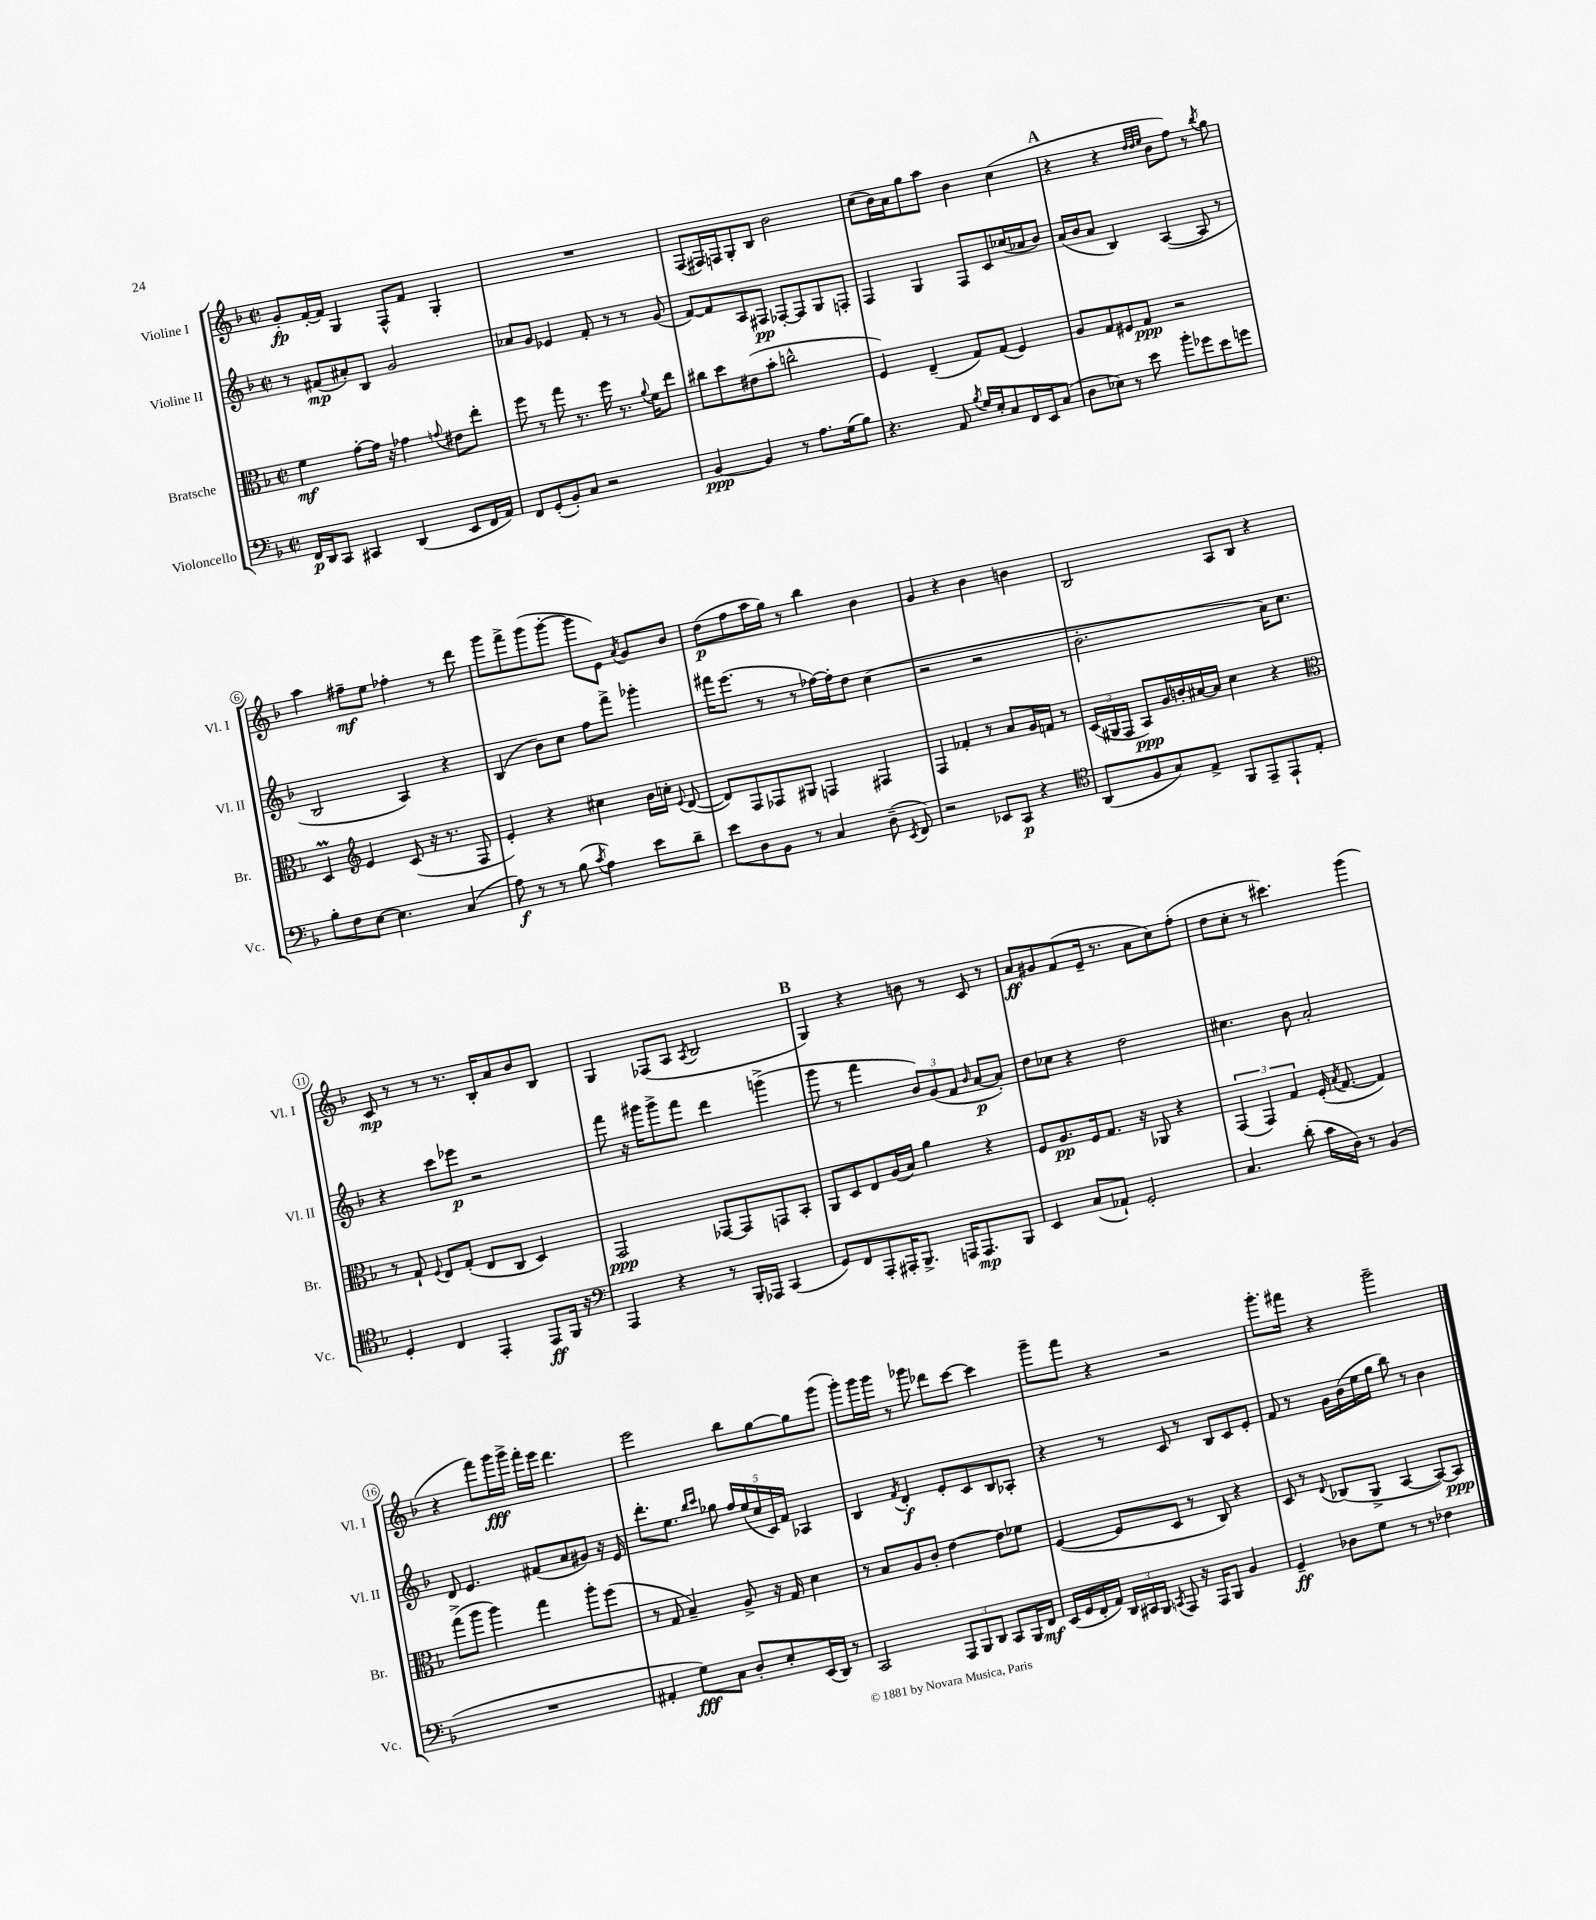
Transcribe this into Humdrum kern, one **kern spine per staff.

**kern	**kern	**kern	**kern
*staff4	*staff3	*staff2	*staff1
*clefF4	*clefC3	*clefG2	*clefG2
*k[b-]	*k[b-]	*k[b-]	*k[b-]
*M2/2	*M2/2	*M2/2	*M2/2
*met(c|)	*met(c|)	*met(c|)	*met(c|)
16FF	4f	8r	8g'
16DD	.	.	.
8CC	.	(8f#	[16f'
.	.	.	16f]
4CC#	[8g'	8a#')	4G
.	16g]	8B-	.
.	16r	.	.
(4DD	4g-	2g	8F^^
.	.	.	8f
.	8qqg	.	.
8EE	8e#	.	4G'
16FF	8ee'	.	.
16AA)	.	.	.
=	=	=	=
8FF	8ff	8a-	1r
(8GG'	8r	8g	.
8BB-')	8gg	4e-	.
8C	8.r	.	.
2r	.	8f'	.
.	16ff	.	.
.	8.r	8r	.
.	.	8r	.
.	8qqa	.	.
.	16f	.	.
.	8ee	(8g	.
=	=	=	=
[4BB-	8cc#	[8f)	(8F
.	8dd	8f]	16F#)
.	.	.	16F
4BB-]	(8e#	8A	8G'
.	8b-'	8F#	8B-
8r	2cc^^	[8F-'	2b-
8.A	.	8F-]	.
.	.	8G	.
(16G	.	.	.
8B-)	.	8F'	.
=	=	=	=
4.r	4F)	4F	(8cc
.	.	.	16b-)
.	.	.	16a
.	(4E~	4G	8gg
8AA	.	.	8aa
8qB-	.	.	.
16G	8G)	8F	4b-
16E'	.	.	.
8C	(8G	8c	.
16FF	4F)	(16cc-	(4cc
16EE	.	16a-	.
(8C	.	8b-)	.
=	=	=	=
8D	8A	(16a	4r
.	.	16b-	.
8E-)	8G	8a	.
8r	8F#	4B-)	4r
8e	8G	.	.
.	.	.	32qqdd
.	.	.	32qqdd
.	.	.	32qqee
8b-'	2r	([4A	8b-
8g-	.	.	8ff)
8e	.	8A]	8r
.	.	.	8qbb-
8g	.	8r	8gg
=	=	=	=
8B-'	4D	2B-	4aa
8F	.	.	.
*	*clefG2	*	*
[8E	4e	.	8ff#~
4.E]	.	.	8ee
.	(8c	4A)	4ff-'
.	16r	.	.
.	8.r	.	.
(4C	.	4r	8r
.	8F	.	8ddd
=	=	=	=
8A)	4e')	(4B-	8ggg
8r	.	.	8fff^
8r	4r	8b-)	(8ggg
(8B-	.	8cc	[8ggg'
8qc	.	.	.
4A)	4cc#	8ff	8ggg]
.	.	8fff^	8e)
.	.	.	8qa
8e	16b-	4ggg-'	8g
.	16cc'	.	.
.	8qqe	.	.
8d~	([8d	.	8b-
=	=	=	=
8e	8d])	16fff#	(8dd
.	.	(8.eee	.
8D	8F	.	8ff
8BB-	8F-	8r	16aa
.	.	.	16gg)
8r	8G#	8r	8r
4C	4F	[16ff-)	4bb-
.	.	16ff-']	.
.	.	8dd	.
(8D~	4F#	(4cc	4b-
8qEE	.	.	.
8FF)	.	.	.
=	=	=	=
2r	4F	2r	4g
.	4f-'	.	4r
8EE-	8r	2r	4b-
8CC	8a	.	.
4r	16g	.	4b
.	16f	.	.
.	8r	.	.
=	=	=	=
*clefC4	*	*	*
(8AA	(24c	2.b-'	2B-
.	24G#	.	.
.	24F	.	.
8F	8A)	.	.
8G)	16g	.	.
.	16b'	.	.
8E^	[16a#	.	.
.	16a#]	.	.
8FF	4cc	.	8A
8EE~	.	.	8B-
8EE`	4r	16a)	4r
.	.	8.cc	.
8E'	.	.	.
=	=	=	=
*	*clefC3	*	*
4D'	8r	4r	8c
.	8G`	.	8r
.	8qqF	.	.
4C	8E	8ccc	8r
.	(8G'	8eee-	8.r
4EE'	8E	2r	.
.	.	.	16B-'
.	8C	.	8a
8EE	4D)	.	8b-
16FF	.	.	8B-
16r	.	.	.
=	=	=	=
*clefF4	*	*	*
4AAA	2GG	8fff	4G
.	.	16r	.
.	.	16ggg#	.
4r	.	8ggg#^	(8F-
.	.	8fff	8A
.	.	.	8qA
8r	[8GG-	4ddd	2B-
16BBB-'	8GG-]	.	.
16AAA-	.	.	.
(4CC	8GG	(4ggg^	.
.	8BB-'	.	.
=	=	=	=
8GG)	8AA	8ggg	4G)
8FF	8D	8r	.
8AAA'	8E	4fff	4r
16AAA#'	(16A	.	.
8.BBB-^	16B-)	.	.
.	4a	12b-)	8b
.	.	(12g	.
16AAA	.	.	8r
.	.	12f	.
8.AAA	.	.	.
.	.	16qqb-	.
.	4r	[8a	8c
8BBB-	.	8a'])	8r
=	=	=	=
4EE	8F	8dd	8a
.	8.A	8cc-	8g#
(8C	.	4r	(8f
.	16F	.	.
8AA-`)	8.G	.	16e~
.	.	.	8.r
2GG'	.	2dd	.
.	16r	.	.
.	8AA-	.	8a
.	4r	.	8cc)
.	.	.	(8ff'
=	=	=	=
4.C	(6GG	4.cc#	8dd
.	.	.	8cc'
.	6GG)	.	.
.	.	.	8r
.	6G	.	.
(8d'	.	8b-	4.ccc#)
16c	(16F'	2a'	.
.	8qB-	.	.
16D)	[8.G	.	.
8r	.	.	.
(4BB-	4G])	.	(4ggg
=	=	=	=
1r	(8gg^	8d	4r
.	8aa	4.e	.
.	4aa)	.	8fff)
.	.	.	16ggg
.	.	.	16ggg^
.	4gg	(8f#	16fff'
.	.	.	16eee
.	.	8a	4.ddd
.	8aa'	8g#)	.
.	(8ff	16r	.
.	.	16e	.
=	=	=	=
4AA#'	8r	8.ddd'	2eee
.	8G	.	.
.	.	8.ee	.
8G)	4B-~)	.	.
.	.	16qqbb-	.
.	.	16qqccc	.
8C	.	8gg-	.
8D'	8A^	20ff	8bb-
.	.	(20ee	.
.	.	20cc	.
8E'	16r	.	[8gg
.	.	20c)	.
.	16G	.	.
.	.	20f	.
(16EE	4d	4A-	8gg]
16DD)	.	.	.
8r	.	.	(8ggg
=	=	=	=
2CC	8r	4B-	8ggg')
.	8B-	.	16ggg
.	.	.	16ggg
.	.	8qf	.
.	8A	4d'	8r
.	8c'	.	8ggg-
12AAA	[4e	8e'	8ddd-
12BBB-	.	.	.
.	.	8c	[8ccc
12DD	.	.	.
8CC	8e]	8B-	4ccc]
16BBB-	8f-	8A-'	.
16FF	.	.	.
=	=	=	=
(16EE	([4F	4r	8ggg~
16GG	.	.	.
16FF'	.	.	8fff
16AA)	.	.	.
24DD	8F]	8r	4r
24CC#	.	.	.
24BBB-	.	.	.
8qCC	.	.	.
8AAA	8D	8c	.
16r	8r	8r	2r
16AAA	.	.	.
8BBB-	8C)	8B-	.
4BB-	4r	8c	.
.	.	8e'	.
=	=	=	=
4GG~	8D	8f	8.ggg'
.	8r	8r	.
.	.	.	16fff#
.	8qqE	.	.
8D-	(8C-	16g	4r
.	.	(16b-	.
8G	8AA^	16ee	.
.	.	16gg	.
8r	[4BB-	8bb-)	2ggg~
8r	.	8r	.
4F-	8BB-_)	4b-	.
.	8BB-]	.	.
==	==	==	==
*-	*-	*-	*-
